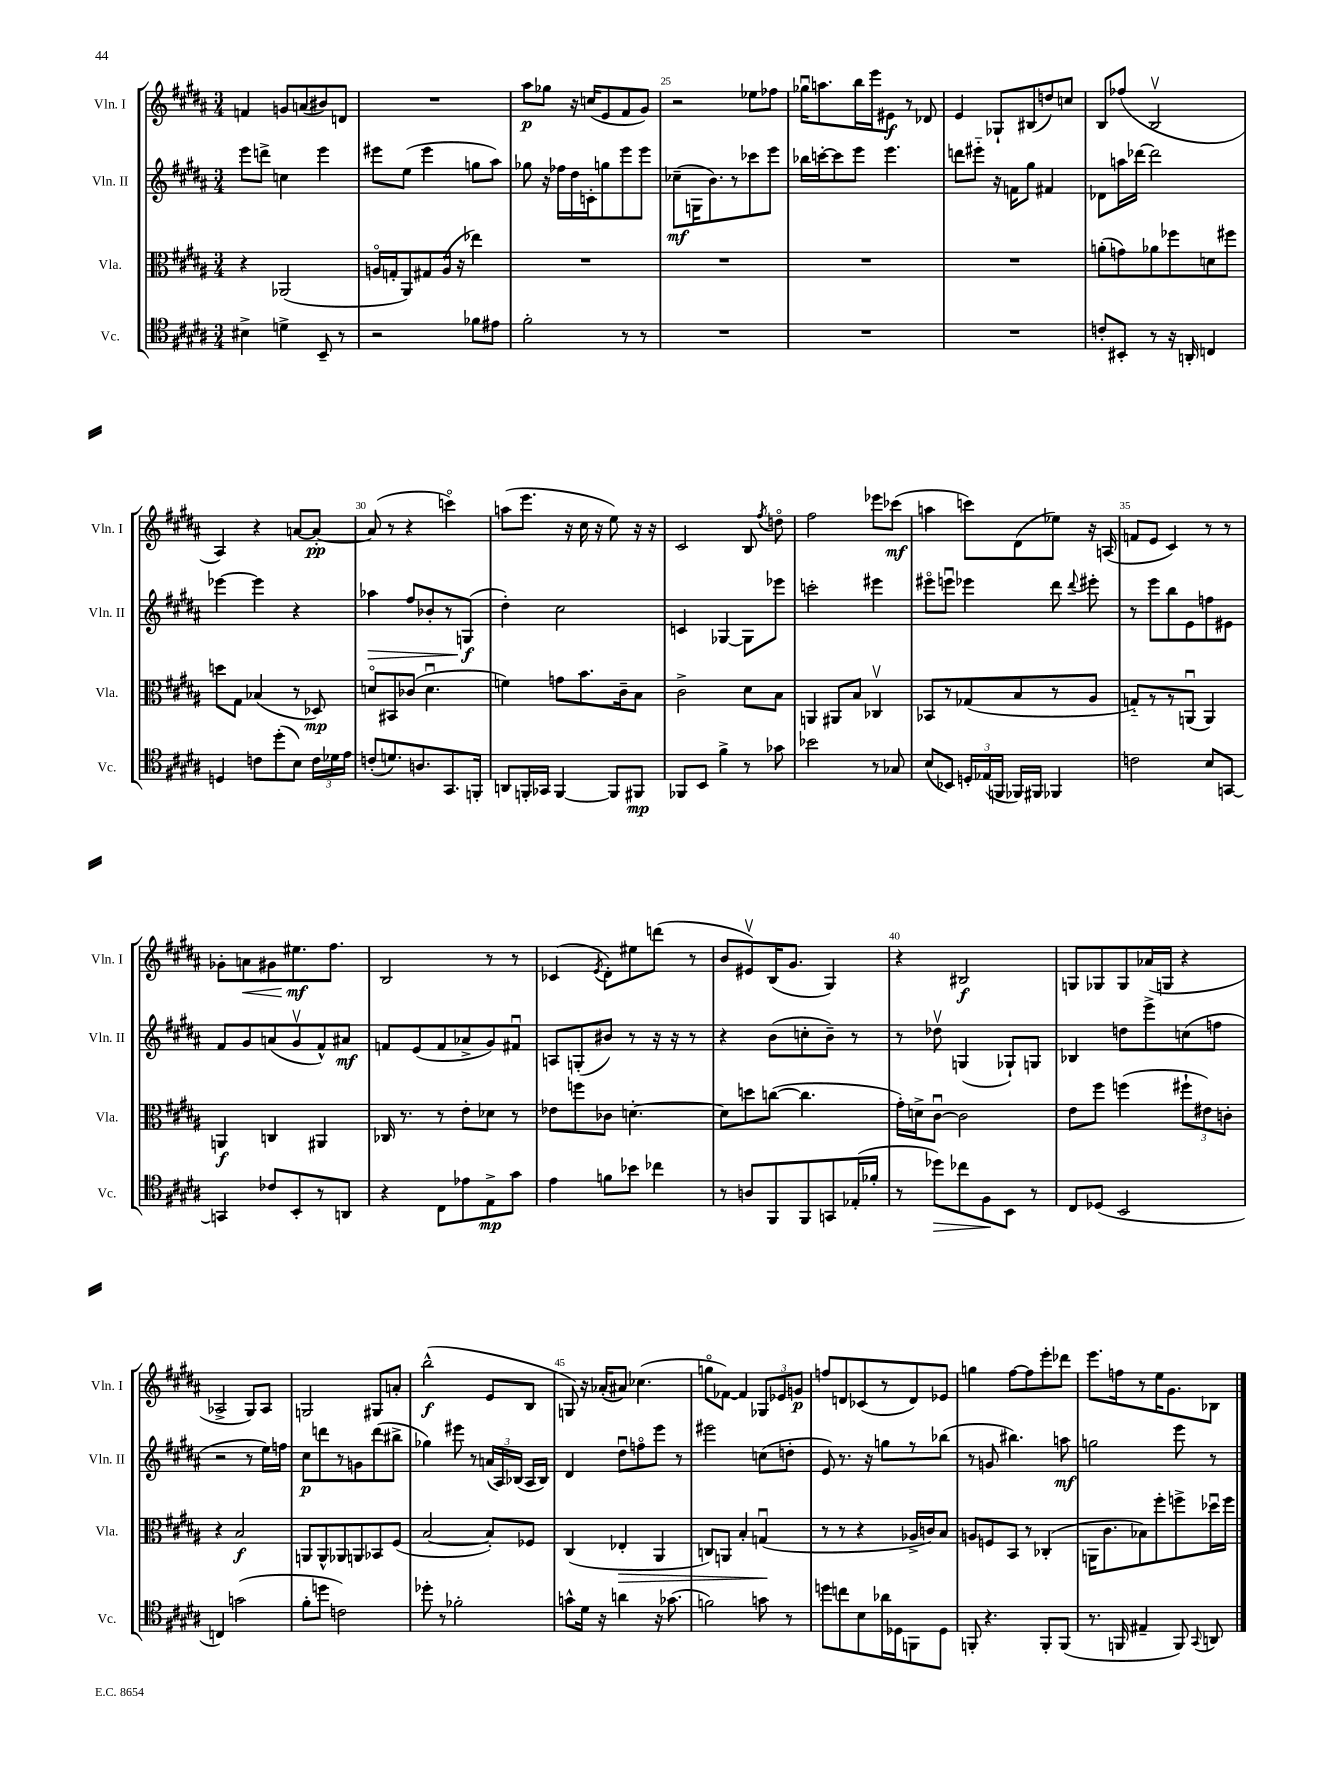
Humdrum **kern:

**kern	**dynam	**kern	**dynam	**kern	**dynam	**kern	**dynam
*part4	*part4	*part3	*part3	*part2	*part2	*part1	*part1
*staff4	*staff4	*staff3	*staff3	*staff2	*staff2	*staff1	*staff1
*I"Vc.	*	*I"Vla.	*	*I"Vln. II	*	*I"Vln. I	*
*I'Vc.	*	*I'Vla.	*	*I'Vln. II	*	*I'Vln. I	*
*clefC4	*	*clefC3	*	*clefG2	*	*clefG2	*
*k[f#c#g#d#a#]	*	*k[f#c#g#d#a#]	*	*k[f#c#g#d#a#]	*	*k[f#c#g#d#a#]	*
*M3/4	*	*M3/4	*	*M3/4	*	*M3/4	*
=22	=22	=22	=22	=22	=22	=22	=22
4B#X^\	.	4r	.	8eee\L	.	4fn/	.
.	.	.	.	8dddn^\J	.	.	.
4dn^\	.	(2AA-X/	.	4ccn\	.	8gn/L	.
.	.	.	.	.	.	(8an/	.
8BB~/	.	.	.	4eee\	.	8b#X/)	.
8r	.	.	.	.	.	8dn/J	.
=23	=23	=23	=23	=23	=23	=23	=23
2r	.	16An/LL	.	8eee#X\L	.	2.r	.
.	.	16Gn'/J	.	.	.	.	.
.	.	8AA#/)	.	(8ee\J	.	.	.
.	.	8G#X/	.	4eee#\	.	.	.
.	.	(16A/Jk	.	.	.	.	.
.	.	16r	.	.	.	.	.
8f-X\L	.	4ee-X\)	.	8ggn\L	.	.	.
8e#X\J	.	.	.	8aa#\J)	.	.	.
=24	=24	=24	=24	=24	=24	=24	=24
2f#'\	.	2.r	.	8gg-X\	.	8aa#\L	p
.	.	.	.	16r	.	8gg-X\J	.
.	.	.	.	16ff-X\LL	.	.	.
.	.	.	.	16dd#\	.	16r	.
.	.	.	.	16cn'\J	.	(16ccn/KL	.
.	.	.	.	8ggn\	.	8e/	.
8r	.	.	.	8eee\	.	8f#/	.
8r	.	.	.	8eee\J	.	8g#/J)	.
=25	=25	=25	=25	=25	=25	=25	=25
2.r	.	2.r	.	(8cc-X~\L	mf	2r	.
.	.	.	.	16Gn\K	.	.	.
.	.	.	.	8.b\)	.	.	.
.	.	.	.	8r	.	.	.
.	.	.	.	8ccc-X\	.	8ee-X\L	.
.	.	.	.	8eee\J	.	8ff-X\J	.
=26	=26	=26	=26	=26	=26	=26	=26
2.r	.	2.r	.	16bb-X\LL	.	16gg-Xu\KL	.
.	.	.	.	[16cccn'\J	.	8.aan\	.
.	.	.	.	8ccc\]	.	.	.
.	.	.	.	8eee\J	.	16bb\L	.
.	.	.	.	.	.	16eee\J	.
.	.	.	.	4.eee\	.	8e#X\J	f
.	.	.	.	.	.	8r	.
.	.	.	.	.	.	8d-X/	.
=27	=27	=27	=27	=27	=27	=27	=27
2.r	.	2.r	.	8dddn\L	.	4e/	.
.	.	.	.	8eee#X\J	.	.	.
.	.	.	.	16r	.	8G-X`/L	.
.	.	.	.	16fn\KL	.	.	.
.	.	.	.	8gg#\J	.	(8B#X/	.
.	.	.	.	4f#X/	.	8ddn/)	.
.	.	.	.	.	.	8ccn/J	.
=28	=28	=28	=28	=28	=28	=28	=28
8cn'/L	.	(8an'\L	.	8d-X\L	.	8B/L	.
8BB#X'/J	.	8gn\)	.	16aan\L	.	(8ff-X/J	.
.	.	.	.	[16ddd-X\JJ	.	.	.
8r	.	8a-X\	.	2ddd-\]	.	2Bv/	.
16r	.	8ff-X\	.	.	.	.	.
16AAn'/	.	.	.	.	.	.	.
4Cn/	.	8dn\	.	.	.	.	.
.	.	8ff#X\J	.	.	.	.	.
!!LO:LB:g=z
=29	=29	=29	=29	=29	=29	=29	=29
4Dn/	.	8ddn\L	.	[4eee-X\	.	4A#/)	.
.	.	8G#\J	.	.	.	.	.
8cn\L	.	(4B-X/	.	4eee-\]	.	4r	.
(8dd#'\	.	.	.	.	.	.	.
8B\J)	.	8r	.	4r	.	[8an/L	.
24c\LL	.	8D-X/)	mp	.	.	8a'/J_	pp
24d-X\	.	.	.	.	.	.	.
24e\JJ	.	.	.	.	.	.	.
=30	=30	=30	=30	=30	=30	=30	=30
!	!	!	!	!	!LO:HP:b	!	!
(8cn'/L	.	8dn/L	.	4aa-X\	>	(8a/]	.
8.dn/)	.	8BB#X/	.	.	.	8r	.
.	.	(8c-X/J	.	8ff#/L	.	4r	.
8.An/	.	.	.	.	.	.	.
.	.	4.du\	.	8b-X'/	.	.	.
8.GG#/	.	.	.	8r	.	4cccn\)	.
.	.	.	.	(8Gn/J	f	.	.
16FFn'/Jk	.	.	.	.	.	.	.
.	.	.	.	.	]	.	.
=31	=31	=31	=31	=31	=31	=31	=31
8AAn/L	.	4fn\)	.	4dd#'\)	.	(8aan\L	.
16FFn'/L	.	.	.	.	.	8.eee\J	.
16GG-X/JJ	.	.	.	.	.	.	.
[4FF/	.	8gn\L	.	2cc#\	.	.	.
.	.	.	.	.	.	16r	.
.	.	8.b\	.	.	.	16cc#\	.
.	.	.	.	.	.	16r	.
8FF/L]	.	.	.	.	.	8ee\)	.
.	.	16c#~\k	.	.	.	.	.
8FF#X/J	mp	8B\J	.	.	.	16r	.
.	.	.	.	.	.	16r	.
=32	=32	=32	=32	=32	=32	=32	=32
8FF-X/L	.	2c#^\	.	4cn/	.	2c#/	.
8BB/J	.	.	.	.	.	.	.
4f#^\	.	.	.	[4G-X/	.	.	.
8r	.	8d#\L	.	8G-\L]	.	8B/	.
.	.	.	.	.	.	8qff#/	.
8g-X\	.	8B\J	.	8eee-X\J	.	8ddn\	.
=33	=33	=33	=33	=33	=33	=33	=33
2b-X\	.	4AAn/	.	2cccn'\	.	2ff#\	.
.	.	8AA#X/L	.	.	.	.	.
.	.	8B/J	.	.	.	.	.
8r	.	4C-Xv/	.	4eee#X\	.	8eee-X\L	.
8G-X/	.	.	.	.	.	(8ccc-X\J	mf
=34	=34	=34	=34	=34	=34	=34	=34
(8B/L	.	8BB-X/L	.	8eee#X\L	.	4aan\	.
8BB-X/J)	.	8r	.	8eeenu\J	.	.	.
24Dn'/LL	.	(8G-X/	.	4eee-X\	.	8cccn\L)	.
(24E-X/	.	.	.	.	.	.	.
24FFn/JJ	.	.	.	.	.	.	.
16FF-X/LL)	.	8B/	.	.	.	(8d#\	.
16FF#X/JJ	.	.	.	.	.	.	.
4FF-X/	.	8r	.	8ddd#\	.	8ee-X\J)	.
.	.	.	.	8qqddd#/	.	.	.
.	.	8A#/J	.	8eee#X'\	.	16r	.
.	.	.	.	.	.	(16An/	.
=35	=35	=35	=35	=35	=35	=35	=35
2cn\	.	8Gn/L)	.	8r	.	8fn/L	.
.	.	8r	.	8eee\L	.	8e/J	.
.	.	8r	.	8bb\	.	4c#/)	.
.	.	(8AAnu/J	.	8e\	.	.	.
8B/L	.	4AA/)	.	8ffn\	.	8r	.
[8GGn/J	.	.	.	8e#X\J	.	8r	.
!!LO:LB:g=z
=36	=36	=36	=36	=36	=36	=36	=36
4GGn/]	.	4AAn/	f	8f#/L	.	8g-X'\L	.
!	!	!	!	!	!	!	!LO:HP:b
.	.	.	.	8g#/	.	8an\	<
8c-X/L	.	4Cn/	.	(8an/	.	8g#X\	.
8BB'/	.	.	.	8g#v/	.	8.ee#X\	mf
8r	.	4AA#X/	.	8f#^^/)	.	.	.
.	.	.	.	.	.	8.ff#\J	[
8AAn/J	.	.	.	8a#X/J	mf	.	.
=37	=37	=37	=37	=37	=37	=37	=37
4r	.	16C-X/	.	8fn/L	.	2B/	.
.	.	8.r	.	.	.	.	.
.	.	.	.	(8e/	.	.	.
8C#\L	.	8r	.	8f/	.	.	.
8e-X\	.	8e'\L	.	8a-X^/	.	.	.
8E^\	mp	8d-X\J	.	8g#/)	.	8r	.
8g#\J	.	8r	.	8f#Xu/J	.	8r	.
=38	=38	=38	=38	=38	=38	=38	=38
4e\	.	8e-X\L	.	8An/L	.	(4c-X/	.
.	.	8ffn\	.	(8Gn'/	.	.	.
.	.	.	.	.	.	8qe/	.
8fn\L	.	8c-X\J	.	8b#X/J)	.	8d#'\L)	.
8b-X\J	.	[4.dn'\	.	8r	.	8ee#X\	.
4cc-X\	.	.	.	16r	.	(8dddn\J	.
.	.	.	.	16r	.	.	.
.	.	.	.	8r	.	8r	.
=39	=39	=39	=39	=39	=39	=39	=39
8r	.	8d\L]	.	4r	.	8b/L	.
8An/L	.	8ddn\	.	.	.	8e#Xv/)	.
8FF#/	.	([8ccn\J	.	(8b\L	.	(16B/K	.
.	.	.	.	.	.	8.g#/J	.
8FF#/	.	4.cc\]	.	8ccn'\	.	.	.
8GGn/	.	.	.	8b~\J)	.	4G#/)	.
(16E-X'/L	.	.	.	8r	.	.	.
16f-X'/JJ	.	.	.	.	.	.	.
=40	=40	=40	=40	=40	=40	=40	=40
8r	.	16g#'\LL)	.	8r	.	4r	.
.	.	16dn^\J	.	.	.	.	.
!	!LO:HP:b	!	!	!	!	!	!
8dd-X\L)	>	[8c#u\J	.	8dd-Xv\	.	.	.
8cc-X\	.	2c#\]	.	(4Gn/	.	2B#X/	f
8F#\	.	.	.	.	.	.	.
8BB\J	]	.	.	8G-X`/L)	.	.	.
8r	.	.	.	8Gn/J	.	.	.
=41	=41	=41	=41	=41	=41	=41	=41
8C#/L	.	8e\L	.	4B-X/	.	8Gn/L	.
(8D-X/J	.	8ff#\J	.	.	.	8G-X/	.
2BB/	.	(4ffn\	.	8ddn\L	.	8G-/	.
.	.	.	.	8eee^\	.	(16a-X/L	.
.	.	.	.	.	.	16Gn/JJ	.
.	.	12ff#X`\L	.	(8ccn\	.	4r	.
.	.	12e#X\)	.	.	.	.	.
.	.	.	.	8ffn\J	.	.	.
.	.	12cn'\J	.	.	.	.	.
!!LO:LB:g=z
=42	=42	=42	=42	=42	=42	=42	=42
4Cn/)	.	4r	.	2r	.	2A-X^/	.
(2gn\	.	2B/	f	.	.	.	.
.	.	.	.	8r	.	8G#/L)	.
.	.	.	.	16ee\LL)	.	8A-/J	.
.	.	.	.	16ffn\JJ	.	.	.
=43	=43	=43	=43	=43	=43	=43	=43
8f#'\L	.	8AAn/L	.	8cc#\L	p	2Gn/	.
8ddn\J	.	8AA^^/	.	8dddn\	.	.	.
2cn\)	.	8AA-X/	.	8r	.	.	.
.	.	8AAn/	.	8gn\	.	.	.
.	.	8BB-X/	.	(8ddd\	.	8G#X/L	.
.	.	(8F#/J	.	8bb#X^\J	.	8an'/J	.
=44	=44	=44	=44	=44	=44	=44	=44
8dd-X'\	.	[2B/	.	4gg-X\)	.	(2bb^^\	f
8r	.	.	.	.	.	.	.
2f-X'\	.	.	.	8eee#X\	.	.	.
.	.	.	.	8r	.	.	.
.	.	8B'/L])	.	(24an/LL	.	8e/L	.
.	.	.	.	24A#/)	.	.	.
.	.	.	.	(24B-X/JJ	.	.	.
.	.	8F-X/J	.	16A#/LL	.	8B/J	.
.	.	.	.	16B-/JJ)	.	.	.
=45	=45	=45	=45	=45	=45	=45	=45
8gn^^\L	.	(4C#/	.	4d#/	.	8Gn/)	.
16d#\Jk	.	.	.	.	.	16r	.
16r	.	.	.	.	.	(16a-X'/KL	.
!	!	!	!LO:HP:b	!	!	!	!
4an\	.	4E-X'/	>	8dd#u\L	.	8a#X/J)	.
.	.	.	.	8ffn\	.	(4.cc-X\	.
16r	.	4AA#/	.	8eee\J	.	.	.
(8.g-X\	.	.	.	.	.	.	.
.	.	.	.	8r	.	.	.
=46	=46	=46	=46	=46	=46	=46	=46
2fn\)	.	8Cn/L)	.	2eee#X\	.	8ggn\L	.
.	.	8AAn/J	.	.	.	[8f-X\J)	.
.	.	4B'/	.	.	.	4f-/]	.
8gn\	.	(4Gnu/	.	(8ccn\L	.	12G-X/L	.
.	.	.	.	.	.	12e-X/	.
8r	.	.	.	8ddn'\J	.	.	.
.	.	.	.	.	.	12gn/J	p
.	.	.	]	.	.	.	.
=47	=47	=47	=47	=47	=47	=47	=47
8ddn\L	.	8r	.	8e/)	.	8ffn/L	.
8ccn\	.	8r	.	8.r	.	8dn/	.
8B\	.	4r	.	.	.	(8c-X/	.
.	.	.	.	16r	.	.	.
16a-X\L	.	.	.	8ggn\L	.	8r	.
16D-X\J	.	.	.	.	.	.	.
8FFn\	.	16A-X^/LL	.	8r	.	8d/)	.
.	.	16cn/J)	.	.	.	.	.
8D-\J	.	8B/J	.	(8bb-X\J	.	8e-X/J	.
=48	=48	=48	=48	=48	=48	=48	=48
8FFn'/	.	8An/L	.	8r	.	4ggn\	.
4.r	.	8Fn/	.	8gn/	.	.	.
.	.	8BB/J	.	4.bb#X\)	.	[8ff#\L	.
.	.	8r	.	.	.	8ff#\]	.
8FF'/L	.	(4C-X'/	.	.	.	8eee'\	.
(8FF/J	.	.	.	8aan\	mf	8ddd-X\J	.
=49	=49	=49	=49	=49	=49	=49	=49
8.r	.	16AAn\KL	.	2ggn\	.	8.eee\L	.
.	.	8.c#\	.	.	.	.	.
16FFn/	.	.	.	.	.	16ffn\k	.
4E#X~/	.	8B-X\)	.	.	.	8r	.
.	.	8ff#'\	.	.	.	16ee\K	.
.	.	.	.	.	.	8.g#\	.
8FF/)	.	8ffn^\	.	8eee\	.	.	.
8qqGG#/	.	.	.	.	.	.	.
8AAn/	.	16dd-Xu\L	.	8r	.	8B-X\J	.
.	.	16ff\JJ	.	.	.	.	.
==	==	==	==	==	==	==	==
*-	*-	*-	*-	*-	*-	*-	*-
